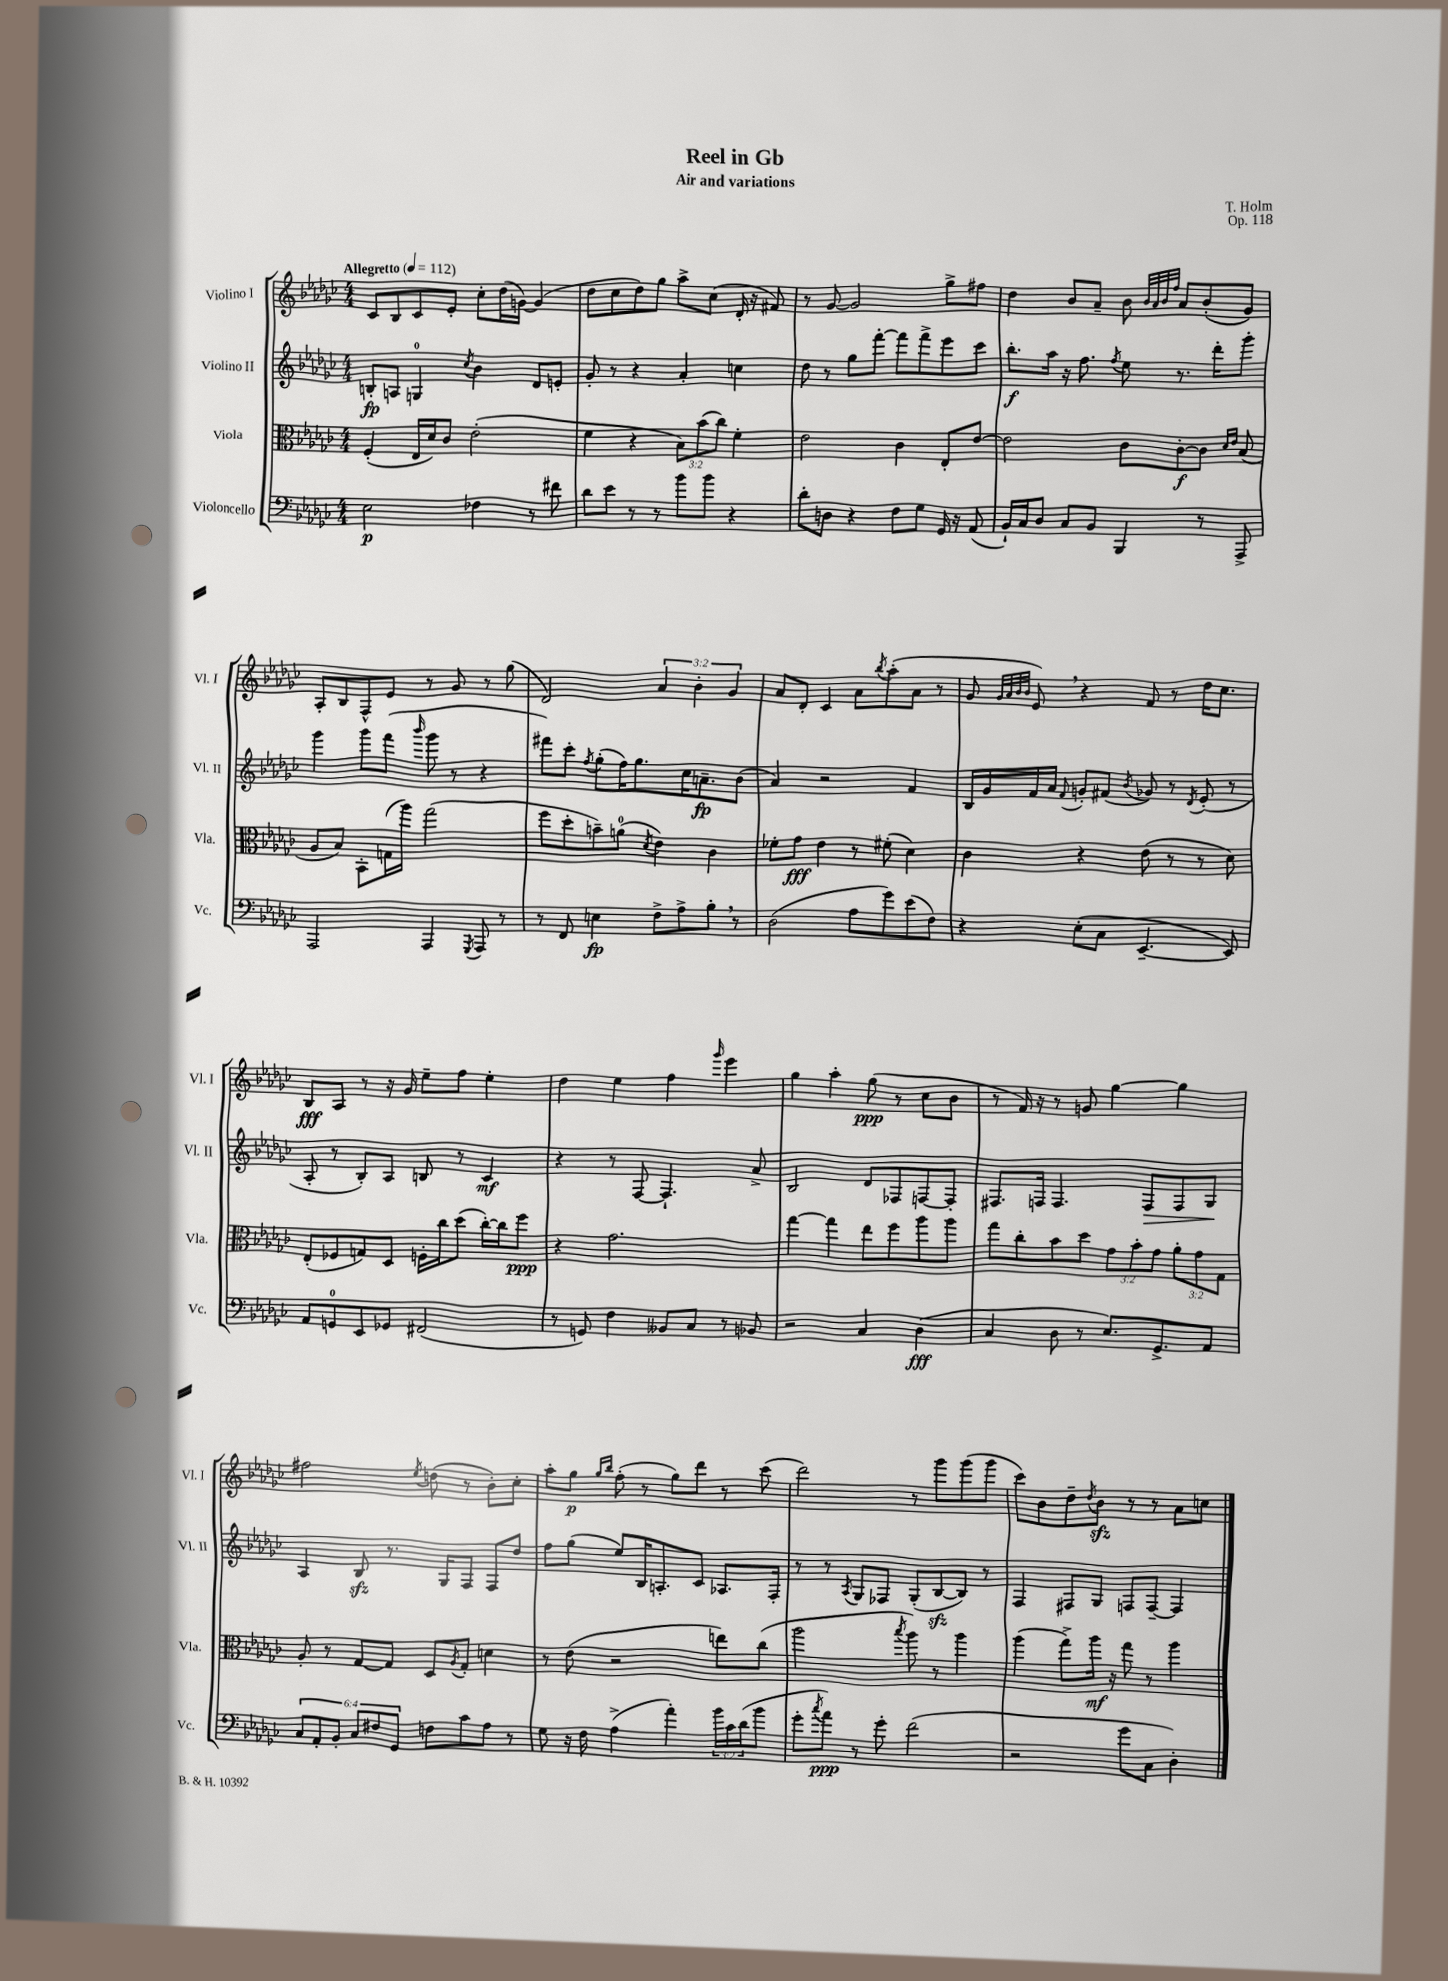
\header { title = "Reel in Gb" composer = "T. Holm" subtitle = "Air and variations" opus = "Op. 118" }
<<
\new StaffGroup <<
\new Staff = "s0" \with { instrumentName = "Violino I" shortInstrumentName = "Vl. I" } {
    \clef treble \key ges \major \numericTimeSignature \time 4/4 \override Staff.TupletNumber.text = #tuplet-number::calc-fraction-text \tempo "Allegretto" 4 = 112
    ces'8 bes8 ces'8 ees'8-. ces''8-. des''16( g'16~) g'4( |
    des''8 ces''8 des''8) ges''8 aes''8-> ces''8( des'16-. r16 fis'8) |
    r8 ges'8~ ges'2 ges''8-> fis''8 |
    des''4 bes'8 aes'8-- bes'8 \grace { bes'32 aes'32 bes'32 f''32 } aes'8 bes'8-.( ges'8) |
    aes8-. bes8 f8-^ ees'8 r8 ges'8 r8 ges''8( |
    des'2) \tuplet 3/2 { aes'4 bes'4-. ges'4 } |
    aes'8 des'8-. ces'4 aes'8 \acciaccatura { bes''8 } aes''8-.( aes'8 r8 |
    ges'8 \grace { ges'32 aes'32 bes'32 bes'32 } ees'8) \breathe r4 f'8 r8 des''16 ces''8. |
    bes8\fff aes8 r8 r16 ges'16 ees''8-- f''8 ees''4-. |
    des''4 ees''4 f''4 \grace { ges'''16 } ees'''4 |
    ges''4 aes''4-. ges''8\ppp( r8 ces''8 bes'8 |
    r8 f'16) r16 r8 g'8 ges''4~ ges''4 |
    fis''2 \acciaccatura { ees''8 } d''8( r8 bes'8-.) ces''8-. |
    aes''8-. ges''8\p \grace { ges''16 bes''16 } f''8-.( r8 ges''8) des'''8 r8 ces'''8( |
    des'''2) r8 ges'''8 ges'''8( ges'''8 |
    ces'''8) bes'8 des''8-- \acciaccatura { des''8 } bes'8\sfz r8 r8 aes'8 c''8 \bar "|." |
}
\new Staff = "s1" \with { instrumentName = "Violino II" shortInstrumentName = "Vl. II" } {
    \clef treble \key ges \major \numericTimeSignature \time 4/4
    b8-.\fp a8 g4-0 \acciaccatura { ces''8 } bes'4 des'8 e'8-. |
    ges'8-. r8 r4 aes'4-. c''4 |
    des''8 r8 ges''8 f'''8~-. f'''8 f'''8-> ees'''8 ces'''8 |
    bes''8.-.\f aes''16 r16 f''8. \acciaccatura { f''8 } ees''8 r8. des'''16-. ges'''8-. |
    ges'''4 ges'''8 f'''8( \grace { bes'''16 } ges'''8 r8 r4 |
    fis'''8) ces'''8-. \acciaccatura { f''8 } ges''8-.( f''16) ges''8. ces''16 a'8.--\fp bes'8( |
    aes'4) r2 f'4 |
    bes16 ges'16 f'16 aes'16 \appoggiatura { f'8 } g'8-. fis'8( \acciaccatura { bes'8 } ges'8) r8 \acciaccatura { des'8 } ees'8-.( r8 |
    aes8-. r8 bes8-.) aes8 b8 r8 ces'4\mf |
    r4 r8 f8~ f4.-! aes'8-> |
    bes2 des'8 fes8 f8~ f8-. |
    fis8. f16 f4. f8\> f8 ges8\! |
    aes4 bes8\sfz r8. ges16 f8 f8 des''8 |
    f''8 ges''8( ees''8) bes16 a8.-. ces'8 aes8. f16-. |
    r8 r8 \acciaccatura { aes8 } ges8 fes8 ges8-.( bes8~\sfz bes8) r8 |
    f4 fis8 ges8 f8 f8~-- f4 \bar "|." |
}
\new Staff = "s2" \with { instrumentName = "Viola" shortInstrumentName = "Vla." } {
    \clef alto \key ges \major \numericTimeSignature \time 4/4 \override Staff.TupletNumber.text = #tuplet-number::calc-fraction-text
    f4-.( ees16 des'16) ces'8 ees'2-.( |
    f'4 r4 \tuplet 3/2 { bes8) bes'8( ces''8) } f'4-. |
    ees'2 ces'4 ees8-. ees'8~ |
    ees'2 ces'8 ces'8~-.\f ces'8 \grace { des'16 ees'16 } bes8( |
    aes8 bes8) bes,8-. g16( aes''16) ges''2( |
    f''8 des''8-. b'8--) a'8-0( \acciaccatura { des'8 } ees'4) ces'4 |
    fes'8-. ges'8\fff ees'4 r8 fis'8-.( des'4) |
    ces'4 r4 ees'8( r8 r8 des'8) |
    ees8-.( fes8 g8) des8 f16-. ces''16 des''8( ces''16~-.) ces''16 f''8\ppp |
    r4 ges'2. |
    ges''4~ ges''4 ees''8 f''8 aes''8 aes''8 |
    ges''8 ces''8-. bes'8 des''8 \tuplet 3/2 { ges'8 bes'8-. ges'8 } \tuplet 3/2 { aes'8-. ges'8 ges8 } |
    aes8-. r8 ges8~ ges8 des8 \acciaccatura { aes8 } ges8-. d'4 |
    r8 ees'8( r2 e''8) ces''8( |
    aes''2 \acciaccatura { bes''8 } aes''8) r8 aes''4 |
    aes''4( ges''8->) aes''16\mf r16 ges''8 r8 aes''4 \bar "|." |
}
\new Staff = "s3" \with { instrumentName = "Violoncello" shortInstrumentName = "Vc." } {
    \clef bass \key ges \major \numericTimeSignature \time 4/4 \override Staff.TupletNumber.text = #tuplet-number::calc-fraction-text
    ees2\p fes4 r8 fis'8 |
    des'8 ees'8 r8 r8 bes'8 bes'8 r4 |
    des'8-. d8 r4 f8 ges8 ges,16 r16 aes,8( |
    bes,16-!) ces16 des8 ces8 bes,8 bes,,4 r8 aes,,8-> |
    aes,,2 aes,,4 \acciaccatura { ges,,8 } aes,,8 r8 |
    r8 f,8 e4\fp f8-> aes8-> bes8-. \breathe r8 |
    des2( aes8 ges'8) ees'8( f8) |
    r4 ees8-.( ces8 ees,4.~-- ees,8) |
    aes,8 g,8-0 ees,8 ges,8 fis,2( |
    r8 g,8) f4 beses,8 ces8 r8 bes,8 |
    r2 ces4 des4\fff( |
    ces4 des8 r8 ees8.) ges,8.-> aes,8 |
    \tuplet 6/4 { ces8 aes,8-. bes,8-. ces8 fis8 ges,8 } f8 ces'8 aes8 r8 |
    ges8 r16 f16 aes4->( aes'4-.) \tuplet 3/2 { bes'16 ces'16 des'16( } bes'8 |
    ges'8-. \acciaccatura { ces''8 } aes'8\ppp) r8 ges'8-. f'2( |
    r2 ges'8 ces8 des4-.) \bar "|." |
}
>>
>>
\layout { \context { \Score \remove "Bar_number_engraver" } }
